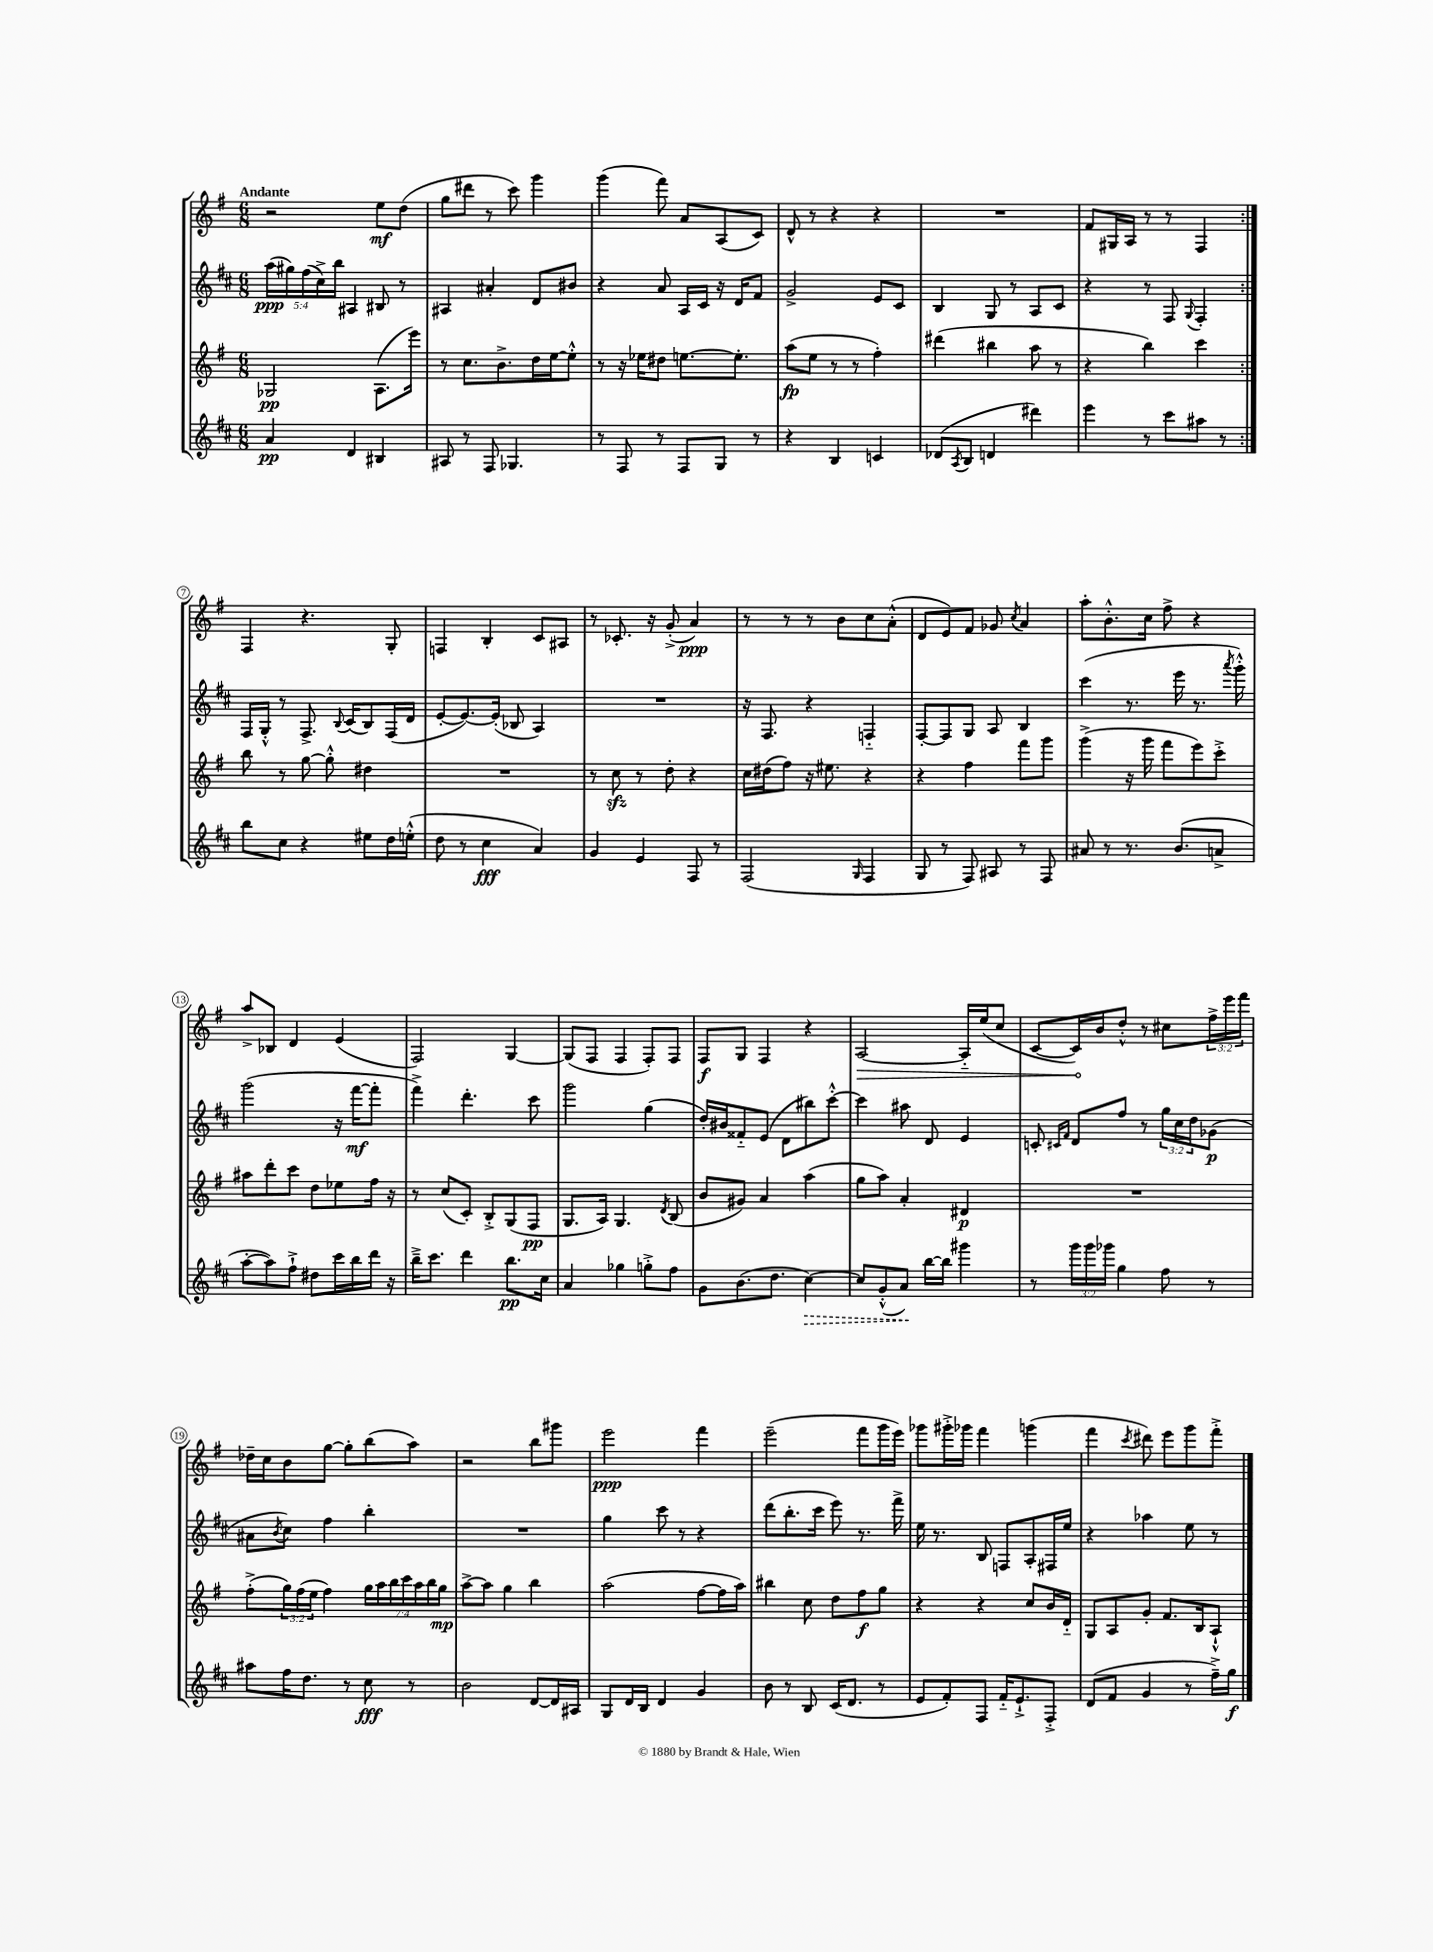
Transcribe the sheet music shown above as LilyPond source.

<<
\new StaffGroup <<
\new Staff = "s0" {
    \clef treble \key g \major \numericTimeSignature \time 6/8 \override Staff.TupletNumber.text = #tuplet-number::calc-fraction-text \tempo "Andante"
    \repeat volta 2 { r2 e''8\mf d''8( |
    g''8 dis'''8 r8 c'''8) g'''4 |
    g'''4( fis'''8) a'8 a8( c'8) |
    d'8-^ r8 r4 r4 |
    R2. |
    fis'8 gis16 a16 r8 r8 fis4 | }
    fis4 r4. g8-. |
    f4 b4-. c'8 ais8 |
    r8 ces'8.-. r16 g'8-.->( a'4\ppp) |
    r8 r8 r8 b'8 c''8 a'8-.-^( |
    d'8 e'8) fis'8 ges'8 \acciaccatura { c''8 } a'4 |
    a''8-. b'8.-.-^ c''16 fis''8-> r4 |
    a''8-> bes8 d'4 e'4( |
    fis2) g4~ |
    g8( fis8 fis4 fis8-.) fis8 |
    fis8\f g8 fis4 r4 |
    \once \override Hairpin.circled-tip = ##t a2~\> a16-_ e''16( c''8 |
    c'8~ c'16\!) b'16 d''8-.-^ r8 cis''8 \tuplet 3/2 { fis''16-> e'''16 fis'''16 } |
    des''16-- c''16 b'8 g''8~ g''8-. b''8( a''8) |
    r2 b''8 gis'''8 |
    e'''2\ppp fis'''4 |
    e'''2--( fis'''8 g'''16 e'''16) |
    ges'''8 gis'''16-.-> ges'''16 fis'''4 g'''4( |
    fis'''4 \acciaccatura { c'''8 } dis'''8) e'''8 g'''8 fis'''8-.-> \bar "|." |
}
\new Staff = "s1" {
    \clef treble \key d \major \numericTimeSignature \time 6/8 \override Staff.TupletNumber.text = #tuplet-number::calc-fraction-text
    \repeat volta 2 { \tuplet 5/4 { a''16\ppp( gis''16) fis''16( cis''16->) b''16 } ais4 bis8 r8 |
    ais4 ais'4-. d'8 bis'8 |
    r4 a'8 a16 cis'16 r16 d'16 fis'8 |
    g'2-> e'8 cis'8 |
    b4 g8 r8 a8 cis'8 |
    r4 r8 fis8 \appoggiatura { g8 } fis4-. | }
    fis16 g16-.-^ r8 fis8.-> \appoggiatura { b8 } cis'16( b8) fis16( d'16 |
    e'8~-. e'8.~) e'16-.( bes8 a4) |
    R2. |
    r16 fis8. r4 f4-_ |
    fis8~-. fis8 g8 a8 b4 |
    cis'''4( r8. e'''16 r8. \acciaccatura { a'''8 } g'''16-.-^) |
    g'''2( r16 fis'''16~\mf fis'''8-. |
    fis'''4->) d'''4.-. cis'''8 |
    g'''2 g''4( |
    d''16-.) bis'16 fisis'8-_ e'8( d'8 bis''8) cis'''8~-.-^ |
    cis'''4 ais''8 d'8 e'4 |
    c'8-. \grace { cis'16 fis'16 } d'8 fis''8 r8 \tuplet 3/2 { g''16 cis''16 d''16 } ges'8\p( |
    ais'8 \acciaccatura { b'8 } cis''8) fis''4 b''4-. |
    R2. |
    g''4 cis'''8 r8 r4 |
    d'''8( b''8.-. cis'''16 e'''8) r8. fis'''16-> |
    e''16 r8. b8 f8 a8-. fis16 e''16 |
    r4 aes''4 e''8 r8 \bar "|." |
}
\new Staff = "s2" {
    \clef treble \key g \major \numericTimeSignature \time 6/8 \override Staff.TupletNumber.text = #tuplet-number::calc-fraction-text
    \repeat volta 2 { ges2\pp a8.( e'''16) |
    r8 c''8. b'8.-> d''16 e''16~ e''8-.-^ |
    r8 r16 ees''16 dis''8 e''8.~ e''8.-. |
    a''8\fp( e''8 r8 r8 fis''4-.) |
    dis'''4( bis''4 a''8 r8 |
    r4 b''4) c'''4 | }
    b''8 r8 g''8~ g''8-.-^ dis''4 |
    R2. |
    r8 c''8\sfz r8 d''8-. r4 |
    c''16 dis''16( fis''8) r16 eis''8. r4 |
    r4 fis''4 fis'''8 g'''8 |
    g'''4->( r16 g'''16 fis'''8 e'''8) c'''8-.-> |
    ais''8 d'''8-. c'''8 d''8 ees''8 fis''16 r16 |
    r8 c''8( c'8-.) b8-.-> g8( fis8\pp |
    g8. a16) g4. \acciaccatura { d'8 } b8( |
    b'8 gis'8) a'4 a''4( |
    g''8 a''8) a'4-. dis'4\p |
    R2. |
    fis''8-.->( \tuplet 3/2 { g''16) fis''16( e''16 } fis''4) \tuplet 7/4 { g''16 a''16 b''16 c'''16 a''16 b''16 g''16\mp } |
    a''8~-> a''8 g''4 b''4 |
    a''2( fis''8~ fis''16 a''16) |
    bis''4 c''8 d''8 fis''8\f g''8 |
    r4 r4 c''8 b'16 d'16-_ |
    g8 a8 g'8-. fis'8. b16 a8-!-^ \bar "|." |
}
\new Staff = "s3" {
    \clef treble \key d \major \numericTimeSignature \time 6/8 \override Staff.TupletNumber.text = #tuplet-number::calc-fraction-text
    \repeat volta 2 { a'4\pp d'4 bis4 |
    ais8 r8 fis8 ges4. |
    r8 fis8 r8 fis8 g8 r8 |
    r4 b4 c'4 |
    des'8( \acciaccatura { a8 } b8 d'4 dis'''4) |
    e'''4 r8 cis'''8 ais''8 r8 | }
    b''8 cis''8 r4 eis''8 d''16 e''16-.-^( |
    d''8 r8 cis''4\fff a'4) |
    g'4 e'4 fis8 r8 |
    fis2( \grace { g16 } fis4 |
    g8 r8 fis8) ais8 r8 fis8 |
    ais'8 r8 r8. b'8.( a'8-> |
    a''8~-. a''8) fis''8-!-> dis''8 cis'''16 b''16 d'''16 r16 |
    b''16---> cis'''8. d'''4 b''8.\pp cis''16 |
    a'4 ges''4 g''8-.-> fis''8 |
    g'8 b'8.( d''8. \once \override Hairpin.style = #'dashed-line cis''4~\>) |
    cis''8 g'8-.-^( a'8\!) b''16~ b''16 gis'''4 |
    r8 \tuplet 3/2 { g'''16 g'''16 ges'''16 } g''4 fis''8 r8 |
    ais''8 fis''16 d''8. r8 cis''8\fff r8 |
    b'2 d'8~ d'16 ais16 |
    g8 d'16 b16 d'4 g'4 |
    b'8 r8 b8 cis'16( d'8. r8 |
    e'8 fis'8-.) fis8 fis'16-_ e'8.-!-> fis8-.-> |
    d'8( fis'8 g'4 r8 fis''16--->) g''16\f \bar "|." |
}
>>
>>
\layout { \context { \Score \override BarNumber.stencil = #(make-stencil-circler 0.1 0.3 ly:text-interface::print) } }
